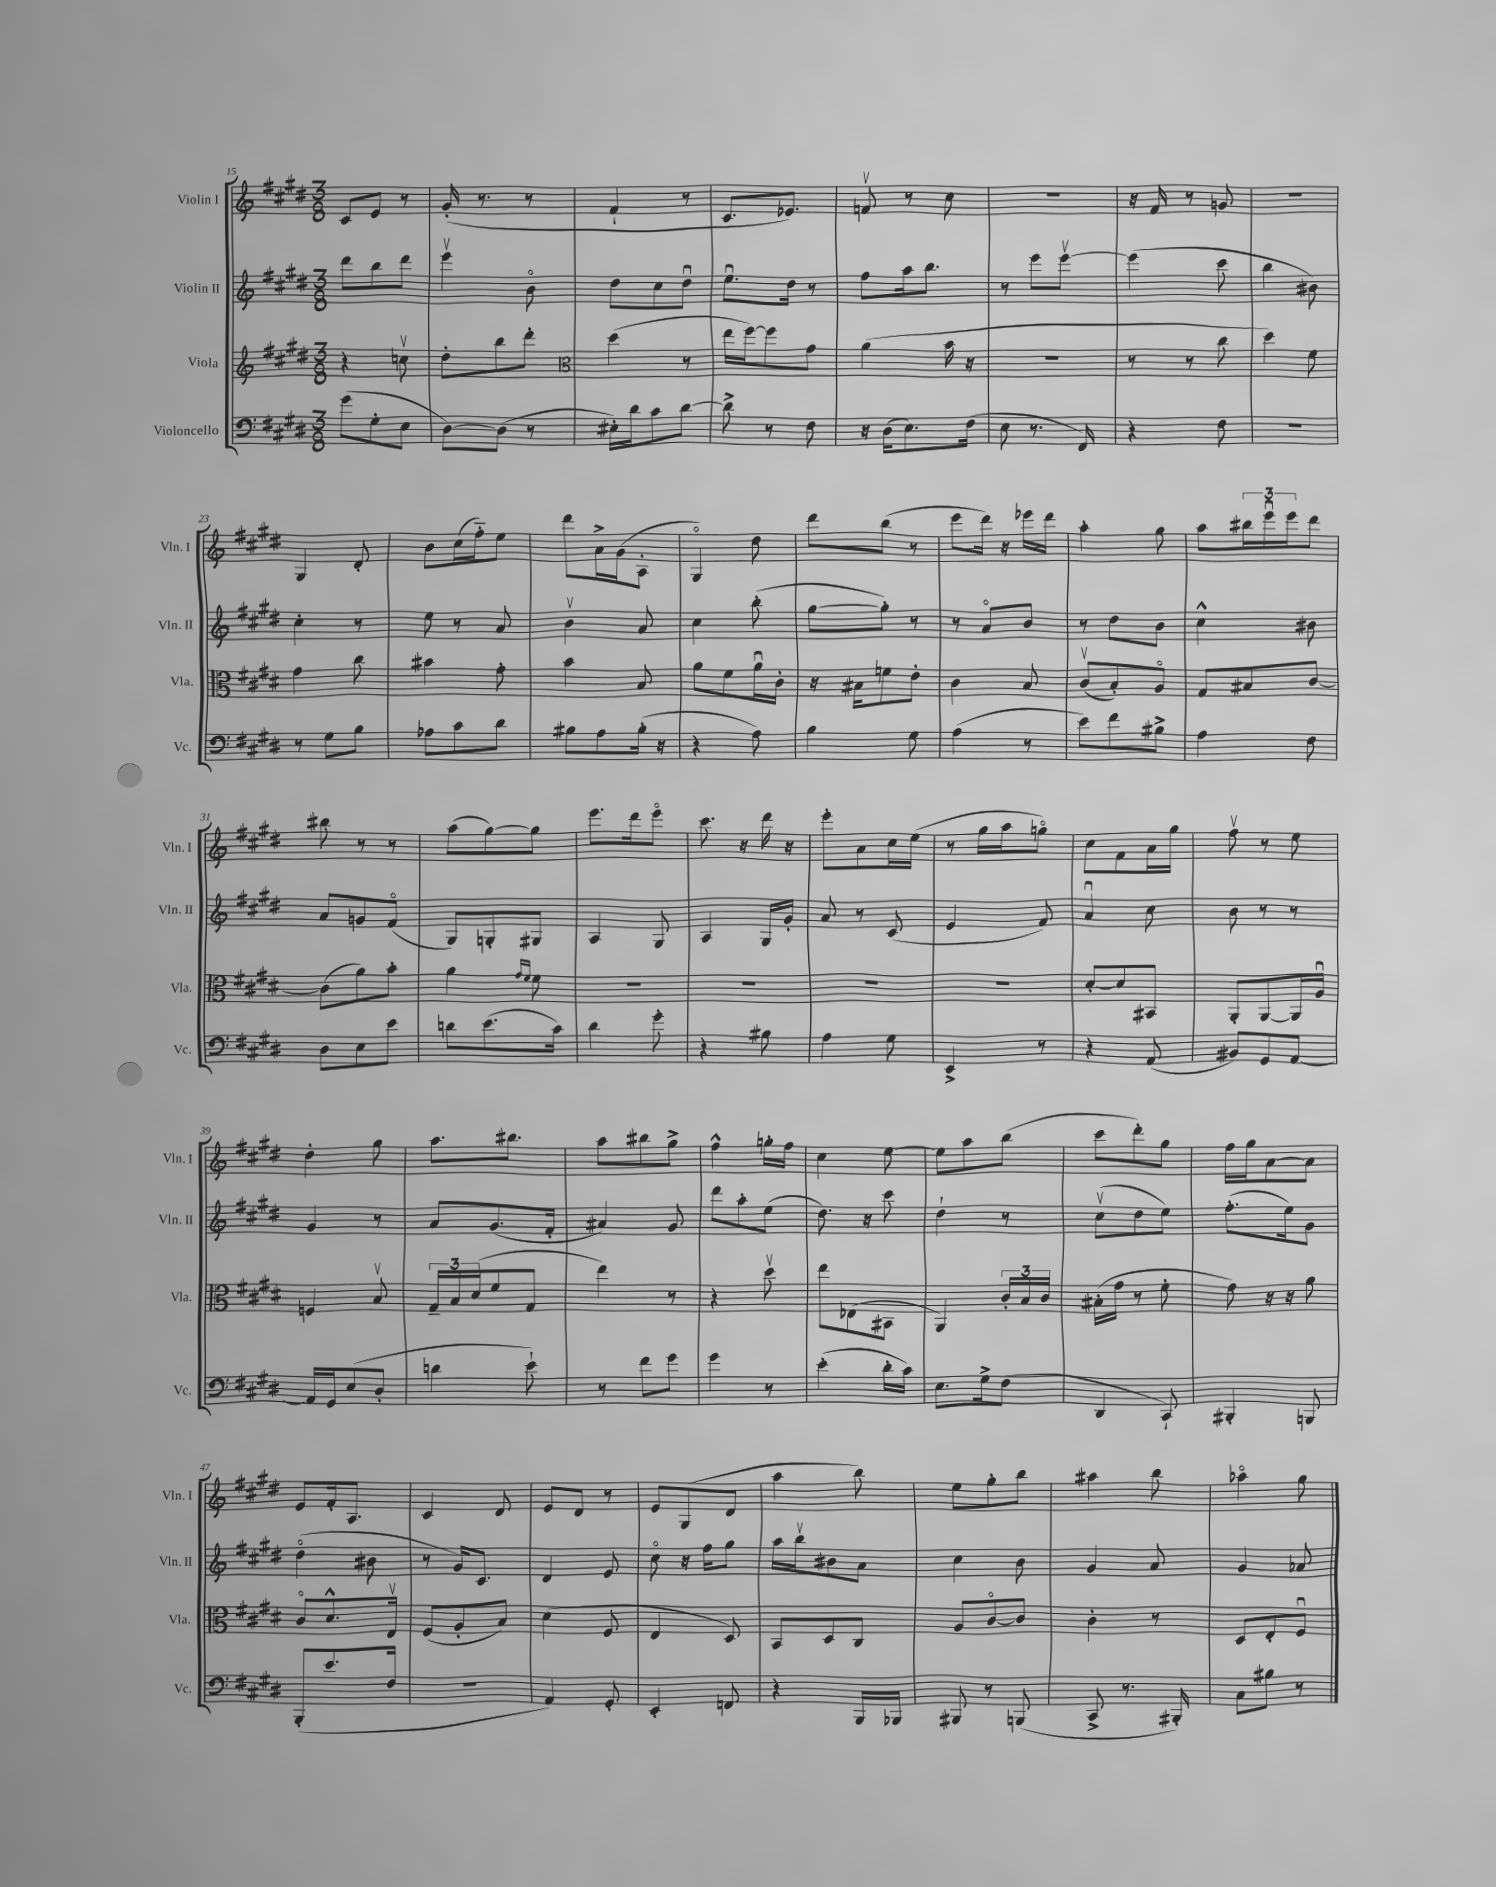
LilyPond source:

<<
\new StaffGroup <<
\new Staff = "s0" \with { instrumentName = "Violin I" shortInstrumentName = "Vln. I" } {
    \clef treble \key e \major \numericTimeSignature \time 3/8
    cis'8 e'8 r8 |
    gis'16-.( r8. r8 |
    fis'4-! r8 |
    cis'8. ees'8.) |
    f'8\upbow r8 cis''8 |
    R4. |
    r16 fis'16 r8 g'8 |
    R4. |
    gis4 dis'8-. |
    b'8 cis''16( fis''16-_) e''8 |
    dis'''8 a'16-> gis'16( a8-. |
    gis4\flageolet) dis''8 |
    dis'''8 b''8( r8 |
    e'''8 dis'''16) r16 ees'''16 dis'''16 |
    a''4-. gis''8 |
    a''8 \tuplet 3/2 { bis''16 e'''16\downbow e'''16 } dis'''8 |
    bis''8 r8 r8 |
    a''8( gis''8~) gis''8 |
    e'''8. dis'''16 e'''8\flageolet |
    cis'''8. r16 dis'''16 r16 |
    e'''8-. a'8 cis''16 e''16( |
    r8 gis''16 a''16 g''8\flageolet) |
    cis''8 fis'8 a'16 gis''16 |
    fis''8\upbow r8 e''8 |
    dis''4-. gis''8 |
    a''8. bis''8. |
    a''8 bis''8 gis''8-> |
    fis''4-^ g''16-. fis''16 |
    cis''4 e''8~ |
    e''8 a''8 b''8( |
    cis'''8 dis'''8-.) gis''8 |
    fis''16 gis''16 a'8~ a'8 |
    e'8 fis'16-. a8. |
    cis'4 dis'8 |
    e'8 dis'8 r8 |
    e'8 gis8( dis'8 |
    a''4 b''8) |
    e''8 gis''8-. b''8 |
    ais''4 b''8 |
    aes''4\flageolet gis''8 \bar "|." |
}
\new Staff = "s1" \with { instrumentName = "Violin II" shortInstrumentName = "Vln. II" } {
    \clef treble \key e \major \numericTimeSignature \time 3/8
    dis'''8 b''8 dis'''8 |
    e'''4\upbow b'8\flageolet |
    dis''8 cis''8 dis''8\downbow |
    e''8.\downbow dis''16 r8 |
    fis''8 a''16 b''8. |
    r8 e'''8 e'''8~\upbow |
    e'''4( cis'''8 |
    b''4 bis'8) |
    cis''4-. r8 |
    e''8 r8 a'8 |
    b'4\upbow a'8 |
    cis''4 b''8-.( |
    gis''8~ gis''8-.) r8 |
    r8 a'8\flageolet b'8 |
    r8 dis''8 b'8 |
    cis''4-^ bis'8 |
    a'8 g'8 fis'8\flageolet( |
    gis8) g8-. gis8 |
    a4 gis8 |
    a4 gis16 gis'16-. |
    a'8 r8 cis'8( |
    e'4 fis'8) |
    a'4\downbow cis''8 |
    b'8 r8 r8 |
    gis'4 r8 |
    a'8 gis'8.( fis'16-. |
    ais'4) gis'8 |
    dis'''8 a''8-. e''8( |
    dis''8.) r16 cis'''8 |
    dis''4-! r8 |
    cis''8\upbow( dis''8 e''8) |
    fis''8.-.( e''16) gis'8 |
    dis''4\flageolet( bis'8 |
    r8 gis'16) cis'8. |
    dis'4 e'8 |
    cis''8\flageolet r16 fis''16 gis''8 |
    a''16 b''16\upbow bis'8 a'8 |
    cis''4 b'8 |
    gis'4 a'8 |
    gis'4 aes'8 \bar "|." |
}
\new Staff = "s2" \with { instrumentName = "Viola" shortInstrumentName = "Vla." } {
    \clef treble \key e \major \numericTimeSignature \time 3/8
    r4 c''8\upbow |
    dis''8-. b''8 dis'''8-. |
    \clef alto dis''4( r8 |
    e''16 fis''16~) fis''8 gis'8 |
    a'4( b'16 r16 |
    R4. |
    r8 r8 cis''8 |
    dis''4) fis'8 |
    gis'4 cis''8 |
    bis'4 gis'8-. |
    b'4 b8 |
    a'8 fis'8 a'16\downbow cis'16-. |
    r16 bis16 f'8 e'8-. |
    cis'4 b8 |
    cis'8\upbow( b8-.) a8\flageolet |
    gis8 bis8 cis'8~ |
    cis'8( a'8) b'8-. |
    a'4 \grace { gis'16 fis'16 } fis'8 |
    R4. |
    R4. |
    R4. |
    R4. |
    dis'8~-. dis'8 bis,8 |
    a,8-. a,8~ a,16 a16\downbow |
    f4 b8\upbow |
    \tuplet 3/2 { gis16-- b16 dis'16( } fis'8 gis8 |
    e''4) r8 |
    r4 dis''8\upbow |
    e''8 ees8( bis,8 |
    a,4) \tuplet 3/2 { cis'16-. b16 cis'16 } |
    bis16-.( gis'16 r8 fis'8-. |
    gis'8) r16 r16 a'8 |
    cis'8\flageolet dis'8.-^ e16\upbow |
    fis8( a8-. b8) |
    dis'4( fis8 |
    e4 dis8) |
    b,8 dis8 cis8 |
    a8 cis'8~\flageolet cis'8 |
    cis'4-. r8 |
    dis8 e8-. fis8\downbow \bar "|." |
}
\new Staff = "s3" \with { instrumentName = "Violoncello" shortInstrumentName = "Vc." } {
    \clef bass \key e \major \numericTimeSignature \time 3/8
    gis'8( gis8-. e8 |
    dis8~) dis8( r8 |
    eis16-.) dis'16 cis'8 dis'8~ |
    dis'8-> r8 fis8 |
    r16 dis16( e8.) fis16( |
    e8 r8. fis,16) |
    r4 fis8 |
    R4. |
    r8 gis8 b8 |
    aes8 cis'8 dis'8 |
    bis8 a8 bis16-.( r16 |
    r4 a8) |
    b4 gis8 |
    a4( r8 |
    e'8) fis'8 bis8-> |
    a4 fis8 |
    dis8 e8 e'8 |
    d'8 e'8.( cis'16) |
    dis'4 gis'8-. |
    r4 bis8 |
    a4 gis8 |
    e,4-> r8 |
    r4 a,8( |
    bis,8) gis,8 a,8~ |
    a,16 gis,16 e8( dis8-. |
    d'4 e'8-!) |
    r8 fis'8 gis'8 |
    gis'4 r8 |
    e'4-.( dis'16-. cis'16) |
    e8. gis16-> fis8( |
    dis,4 cis,8-!) |
    bis,,4-. b,,8 |
    b,,8-.( e'8. fis16 |
    R4. |
    a,4) gis,8-. |
    e,4-. f,8 |
    r4 b,,16 bes,,16 |
    bis,,8 r8 b,,8( |
    cis,8-> r8. bis,,16-.) |
    cis8 bis8 r8 \bar "|." |
}
>>
>>
\layout { \context { \Score currentBarNumber = #15 } }
